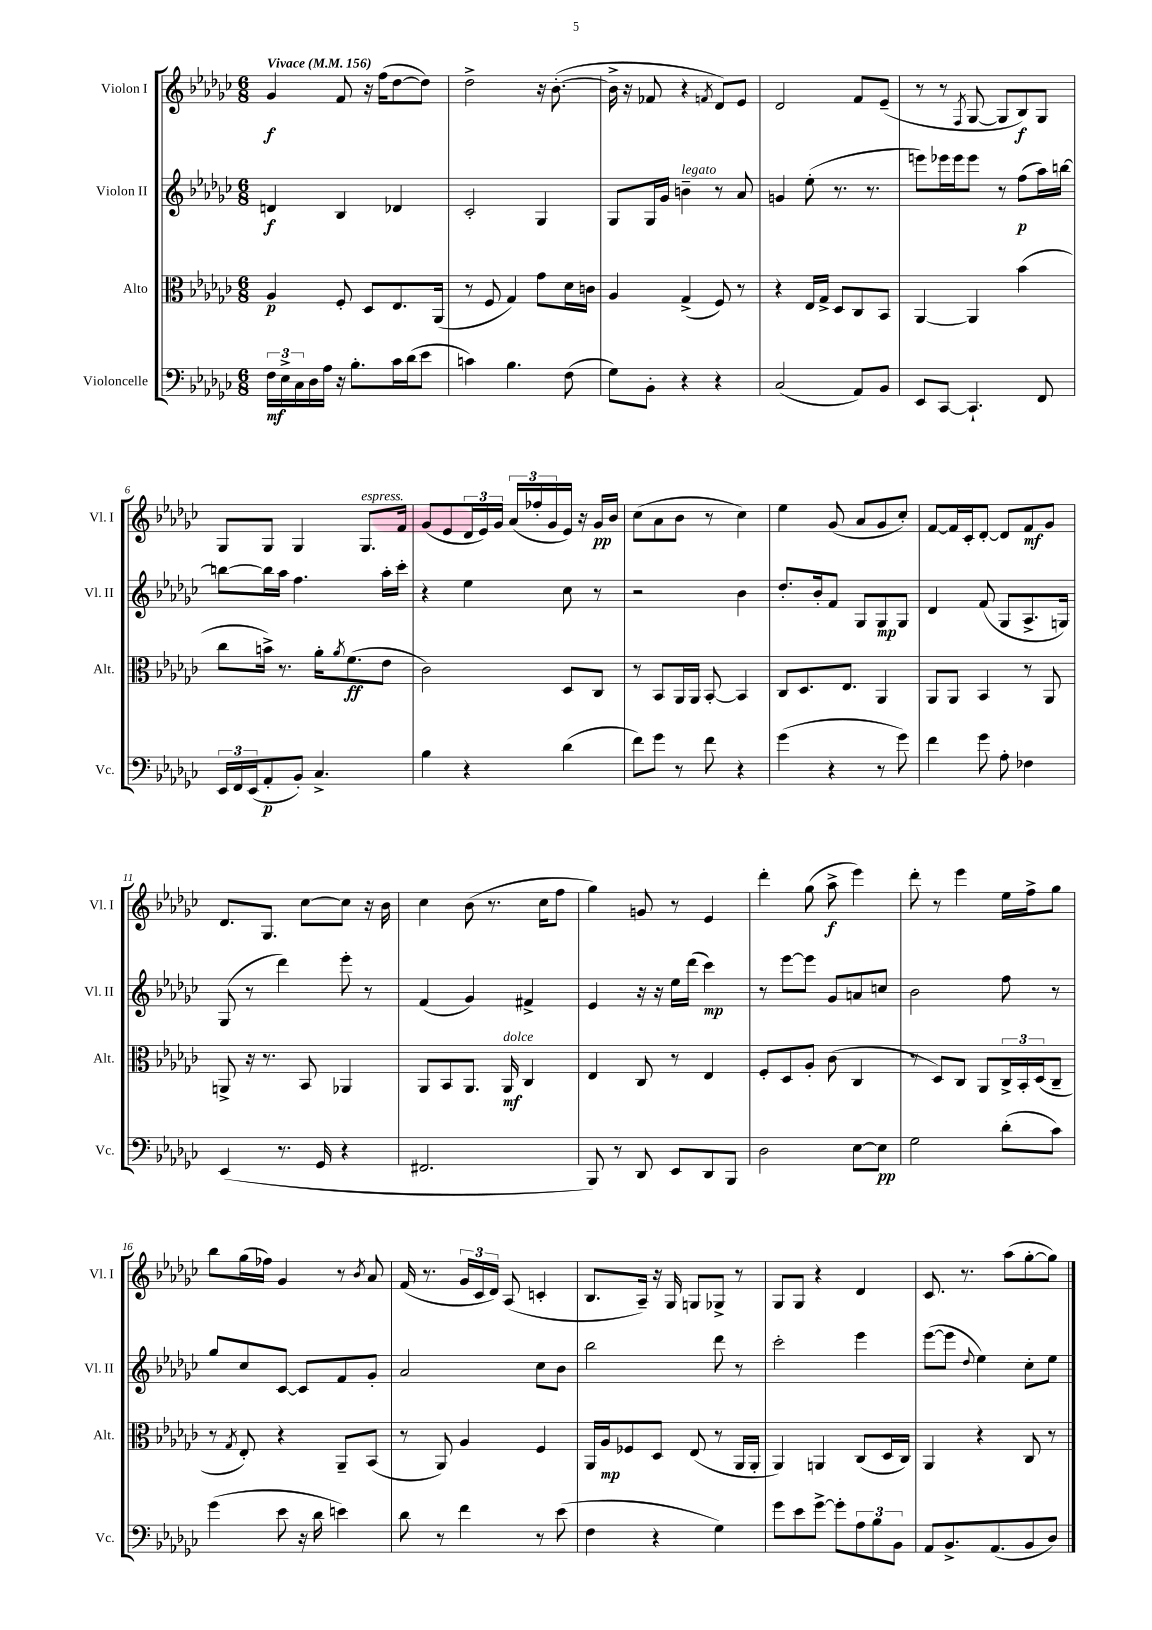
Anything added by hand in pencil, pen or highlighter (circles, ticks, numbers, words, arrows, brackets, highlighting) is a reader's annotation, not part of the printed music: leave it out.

**kern	**dynam	**kern	**dynam	**kern	**dynam	**kern	**dynam
*part4	*part4	*part3	*part3	*part2	*part2	*part1	*part1
*staff4	*staff4	*staff3	*staff3	*staff2	*staff2	*staff1	*staff1
*I"Violoncelle	*	*I"Alto	*	*I"Violon II	*	*I"Violon I	*
*I'Vc.	*	*I'Alt.	*	*I'Vl. II	*	*I'Vl. I	*
*clefF4	*	*clefC3	*	*clefG2	*	*clefG2	*
*k[b-e-a-d-g-c-]	*	*k[b-e-a-d-g-c-]	*	*k[b-e-a-d-g-c-]	*	*k[b-e-a-d-g-c-]	*
*M6/8	*	*M6/8	*	*M6/8	*	*M6/8	*
*MM156	*	*MM156	*	*MM156	*	*MM156	*
=1	=1	=1	=1	=1	=1	=1	=1
!	!	!	!	!	!	!LO:TX:a:B:t=Vivace	!
24F\LL	mf	4A-/	p	4dn/	f	4g-/	f
24E-^\	.	.	.	.	.	.	.
24C-\	.	.	.	.	.	.	.
16D-\	.	.	.	.	.	.	.
16A-\JJ	.	.	.	.	.	.	.
16r	.	8F'/	.	4B-/	.	8f/	.
8.B-'\L	.	.	.	.	.	.	.
.	.	8D-/L	.	.	.	16r	.
.	.	.	.	.	.	(16ff\KL	.
16c-\L	.	8.E-/	.	4d-X/	.	[8dd-\	.
(16d-\J	.	.	.	.	.	.	.
8e-\J	.	.	.	.	.	8dd-\J])	.
.	.	(16AA-/Jk	.	.	.	.	.
=2	=2	=2	=2	=2	=2	=2	=2
4cn\)	.	8r	.	2c-'/	.	2dd-^\	.
.	.	8F/	.	.	.	.	.
4.B-\	.	4G-/)	.	.	.	.	.
.	.	8g-\L	.	4G-/	.	16r	.
.	.	.	.	.	.	([8.b-'\	.
(8F\	.	16d-\L	.	.	.	.	.
.	.	16cn\JJ	.	.	.	.	.
=3	=3	=3	=3	=3	=3	=3	=3
8G-\L)	.	4A-/	.	8G-/L	.	16b-^\]	.
.	.	.	.	.	.	16r	.
8BB-'\J	.	.	.	16G-/L	.	8f-X/	.
.	.	.	.	16g-/JJ	.	.	.
!	!	!	!	!LO:TX:a:i:t=legato	!	!	!
4r	.	(4G-^/	.	4bn~\	.	4r	.
.	.	.	.	.	.	8qfn/	.
4r	.	8F/)	.	8r	.	8d-/L)	.
.	.	8r	.	8a-/	.	8e-/J	.
=4	=4	=4	=4	=4	=4	=4	=4
(2C-/	.	4r	.	4gn/	.	2d-/	.
.	.	16E-/LL	.	(8ee-'\	.	.	.
.	.	16G-^/JJ	.	.	.	.	.
.	.	8D-/L	.	8.r	.	.	.
8AA-/L)	.	8C-/	.	.	.	8f/L	.
.	.	.	.	8.r	.	.	.
8BB-/J	.	8BB-/J	.	.	.	(8e-~/J	.
=5	=5	=5	=5	=5	=5	=5	=5
8EE-/L	.	[4AA-/	.	8eeen\L)	.	8r	.
[8CC-/J	.	.	.	16eee-X\L	.	8r	.
.	.	.	.	16eee-\J	.	.	.
.	.	.	.	.	.	8qF/	.
4.CC-`/]	.	4AA-/]	.	8eee-\J	.	[8G-/	.
.	.	.	.	8r	.	8G-/L]	.
.	.	(4b-\	.	(8ff\L	p	8B-/)	f
8FF/	.	.	.	16aa-\L)	.	8G-/J	.
.	.	.	.	[16bbn\JJ	.	.	.
!!LO:LB:g=z
=6	=6	=6	=6	=6	=6	=6	=6
24EE-/LL	.	8cc-\L	.	8bbn\L_	.	8G-/L	.
24FF/	.	.	.	.	.	.	.
(24EE-/J	.	.	.	.	.	.	.
8AA-'/	p	16bn^\Jk)	.	16bb\L]	.	8G-/J	.
.	.	8.r	.	16aa-\JJ	.	.	.
8BB-'/J)	.	.	.	4.ff\	.	4G-/	.
4.C-^/	.	16a-'\KL	.	.	.	.	.
.	.	8qa-/	.	.	.	.	.
.	.	(8.f\	ff	.	.	.	.
!	!	!	!	!	!	!LO:TX:a:i:t=espress.	!
.	.	.	.	.	.	8.G-/L	.
.	.	8e-\J	.	16aa-'\LL	.	.	.
.	.	.	.	16ccc-'\JJ	.	16f/Jk	.
=7	=7	=7	=7	=7	=7	=7	=7
4B-\	.	2c-\)	.	4r	.	(8g-/L	.
.	.	.	.	.	.	8e-/	.
4r	.	.	.	4ee-\	.	24d-/L	.
.	.	.	.	.	.	24e-/)	.
.	.	.	.	.	.	24g-/JJ	.
.	.	.	.	.	.	(24a-/LL	.
.	.	.	.	.	.	24ff-X'/	.
.	.	.	.	.	.	24g-/	.
(4d-\	.	8D-/L	.	8cc-\	.	16e-/JJ)	.
.	.	.	.	.	.	16r	.
.	.	8C-/J	.	8r	.	16g-/LL	pp
.	.	.	.	.	.	16b-/JJ	.
=8	=8	=8	=8	=8	=8	=8	=8
8f\L)	.	8r	.	2r	.	(8cc-\L	.
8g-\J	.	8BB-/L	.	.	.	8a-\	.
8r	.	16AA-/L	.	.	.	8b-\J	.
.	.	16AA-/JJ	.	.	.	.	.
8f\	.	[8BB-'/	.	.	.	8r	.
4r	.	4BB-/]	.	4b-\	.	4cc-\)	.
=9	=9	=9	=9	=9	=9	=9	=9
(4g-\	.	8C-/L	.	8.dd-'/L	.	4ee-\	.
.	.	8.D-/	.	.	.	.	.
.	.	.	.	16b-'/k	.	.	.
4r	.	.	.	8f/J	.	(8g-/	.
.	.	8.E-/J	.	.	.	.	.
.	.	.	.	8G-/L	.	8a-/L	.
8r	.	4AA-/	.	8G-/	mp	8g-/	.
8g-\)	.	.	.	8G-/J	.	8cc-'/J)	.
=10	=10	=10	=10	=10	=10	=10	=10
4f\	.	8AA-/L	.	4d-/	.	[8f/L	.
.	.	8AA-/J	.	.	.	16f/L]	.
.	.	.	.	.	.	16c-'/J	.
8g-\	.	4BB-/	.	(8f/	.	[8d-'/J	.
8A-'\	.	.	.	8G-/L	.	8d-/L]	.
4F-X\	.	8r	.	8.A-^/	.	8f/	mf
.	.	8AA-/	.	.	.	8g-/J	.
.	.	.	.	16Gn/Jk)	.	.	.
!!LO:LB:g=z
=11	=11	=11	=11	=11	=11	=11	=11
(4EE-/	.	8AAn^/	.	(8G-/	.	8.d-/L	.
.	.	16r	.	8r	.	.	.
.	.	8.r	.	.	.	8.G-/J	.
8.r	.	.	.	4ddd-\)	.	.	.
.	.	8BB-/	.	.	.	[8cc-\L	.
16GG-/	.	.	.	.	.	.	.
4r	.	4AA-X/	.	8eee-'\	.	8cc-\J]	.
.	.	.	.	8r	.	16r	.
.	.	.	.	.	.	16b-\	.
=12	=12	=12	=12	=12	=12	=12	=12
2.FF#X/	.	8AA-/L	.	(4f/	.	4cc-\	.
.	.	8BB-/	.	.	.	.	.
.	.	8.AA-/J	.	4g-/)	.	(8b-\	.
.	.	.	.	.	.	8.r	.
!	!	!LO:TX:a:i:t=dolce	!	!	!	!	!
.	.	16AA-/	mf	.	.	.	.
.	.	4C-/	.	4f#X^/	.	.	.
.	.	.	.	.	.	16cc-\KL	.
.	.	.	.	.	.	8ff\J	.
=13	=13	=13	=13	=13	=13	=13	=13
8BBB-/)	.	4E-/	.	4e-/	.	4gg-\)	.
8r	.	.	.	.	.	.	.
8DD-/	.	8C-/	.	16r	.	8gn/	.
.	.	.	.	16r	.	.	.
8EE-/L	.	8r	.	16ee-\LL	.	8r	.
.	.	.	.	(16ddd-\JJ	.	.	.
8DD-/	.	4E-/	.	4ccc-\)	mp	4e-/	.
8BBB-/J	.	.	.	.	.	.	.
=14	=14	=14	=14	=14	=14	=14	=14
2D-\	.	8F'/L	.	8r	.	4ddd-'\	.
.	.	8D-/	.	[8eee-\L	.	.	.
.	.	8A-'/J	.	8eee-\J]	.	(8gg-\	.
.	.	(8c-\	.	8g-/L	.	8aa-^\	f
[8E-\L	.	4C-/	.	8an/	.	4eee-\)	.
8E-\J]	pp	.	.	8ccn/J	.	.	.
=15	=15	=15	=15	=15	=15	=15	=15
2G-\	.	8r	.	2b-\	.	8ddd-'\	.
.	.	8D-/L)	.	.	.	8r	.
.	.	8C-/J	.	.	.	4eee-\	.
.	.	8AA-/L	.	.	.	.	.
(8d-'\L	.	24C-^/L	.	8ff\	.	16ee-\LL	.
.	.	24BB-'/	.	.	.	.	.
.	.	.	.	.	.	16ff^\J	.
.	.	(24D-/J	.	.	.	.	.
8c-\J)	.	8C-~/J	.	8r	.	8gg-\J	.
!!LO:LB:g=z
=16	=16	=16	=16	=16	=16	=16	=16
(4g-\	.	8r	.	8gg-/L	.	8bb-\L	.
.	.	8qG-/	.	.	.	.	.
.	.	8E-'/)	.	8cc-/	.	(16gg-\L	.
.	.	.	.	.	.	16ff-X\JJ)	.
8e-\	.	4r	.	[8c-/J	.	4g-/	.
16r	.	.	.	8c-/L]	.	.	.
16d-\	.	.	.	.	.	.	.
4en\)	.	8AA-~/L	.	8f/	.	8r	.
.	.	.	.	.	.	8qb-/	.
.	.	(8BB-/J	.	8g-'/J	.	8a-/	.
=17	=17	=17	=17	=17	=17	=17	=17
8d-\	.	8r	.	2a-/	.	(16f/	.
.	.	.	.	.	.	8.r	.
8r	.	8AA-/)	.	.	.	.	.
4f\	.	4A-/	.	.	.	24g-/LL	.
.	.	.	.	.	.	24c-/	.
.	.	.	.	.	.	24d-/JJ)	.
.	.	.	.	.	.	(8A-/	.
8r	.	4F/	.	8cc-\L	.	4cn'/	.
(8e-\	.	.	.	8b-\J	.	.	.
=18	=18	=18	=18	=18	=18	=18	=18
4F\	.	16AA-/LL	.	2bb-\	.	8.B-/L	.
.	.	16A-/J	mp	.	.	.	.
.	.	8F-X/	.	.	.	.	.
.	.	.	.	.	.	16A-~/Jk)	.
4r	.	8D-/J	.	.	.	16r	.
.	.	.	.	.	.	16G-/	.
.	.	(8E-/	.	.	.	8Gn/L	.
4G-\)	.	8r	.	8ddd-\	.	8G-X^/J	.
.	.	16AA-/LL	.	8r	.	8r	.
.	.	16AA-'/JJ	.	.	.	.	.
=19	=19	=19	=19	=19	=19	=19	=19
8g-\L	.	4AA-/)	.	2ccc-'\	.	8G-/L	.
8e-\	.	.	.	.	.	8G-/J	.
[8g-^\J	.	4AAn/	.	.	.	4r	.
8g-'\L]	.	.	.	.	.	.	.
12A-\	.	(8C-/L	.	4eee-\	.	4d-/	.
12B-\	.	.	.	.	.	.	.
.	.	16D-/L	.	.	.	.	.
12BB-\J	.	.	.	.	.	.	.
.	.	16C-/JJ)	.	.	.	.	.
=20	=20	=20	=20	=20	=20	=20	=20
8AA-/L	.	4AA-/	.	([8eee-\L	.	8.c-/	.
8.BB-^/	.	.	.	8eee-\J]	.	.	.
.	.	.	.	.	.	8.r	.
.	.	.	.	8qqdd-/	.	.	.
.	.	4r	.	4ee-\)	.	.	.
(8.AA-/	.	.	.	.	.	.	.
.	.	.	.	.	.	(8aa-\L	.
8BB-/	.	8C-/	.	8cc-'\L	.	[8gg-'\	.
8D-/J)	.	8r	.	8ee-\J	.	8gg-\J])	.
==	==	==	==	==	==	==	==
*-	*-	*-	*-	*-	*-	*-	*-
